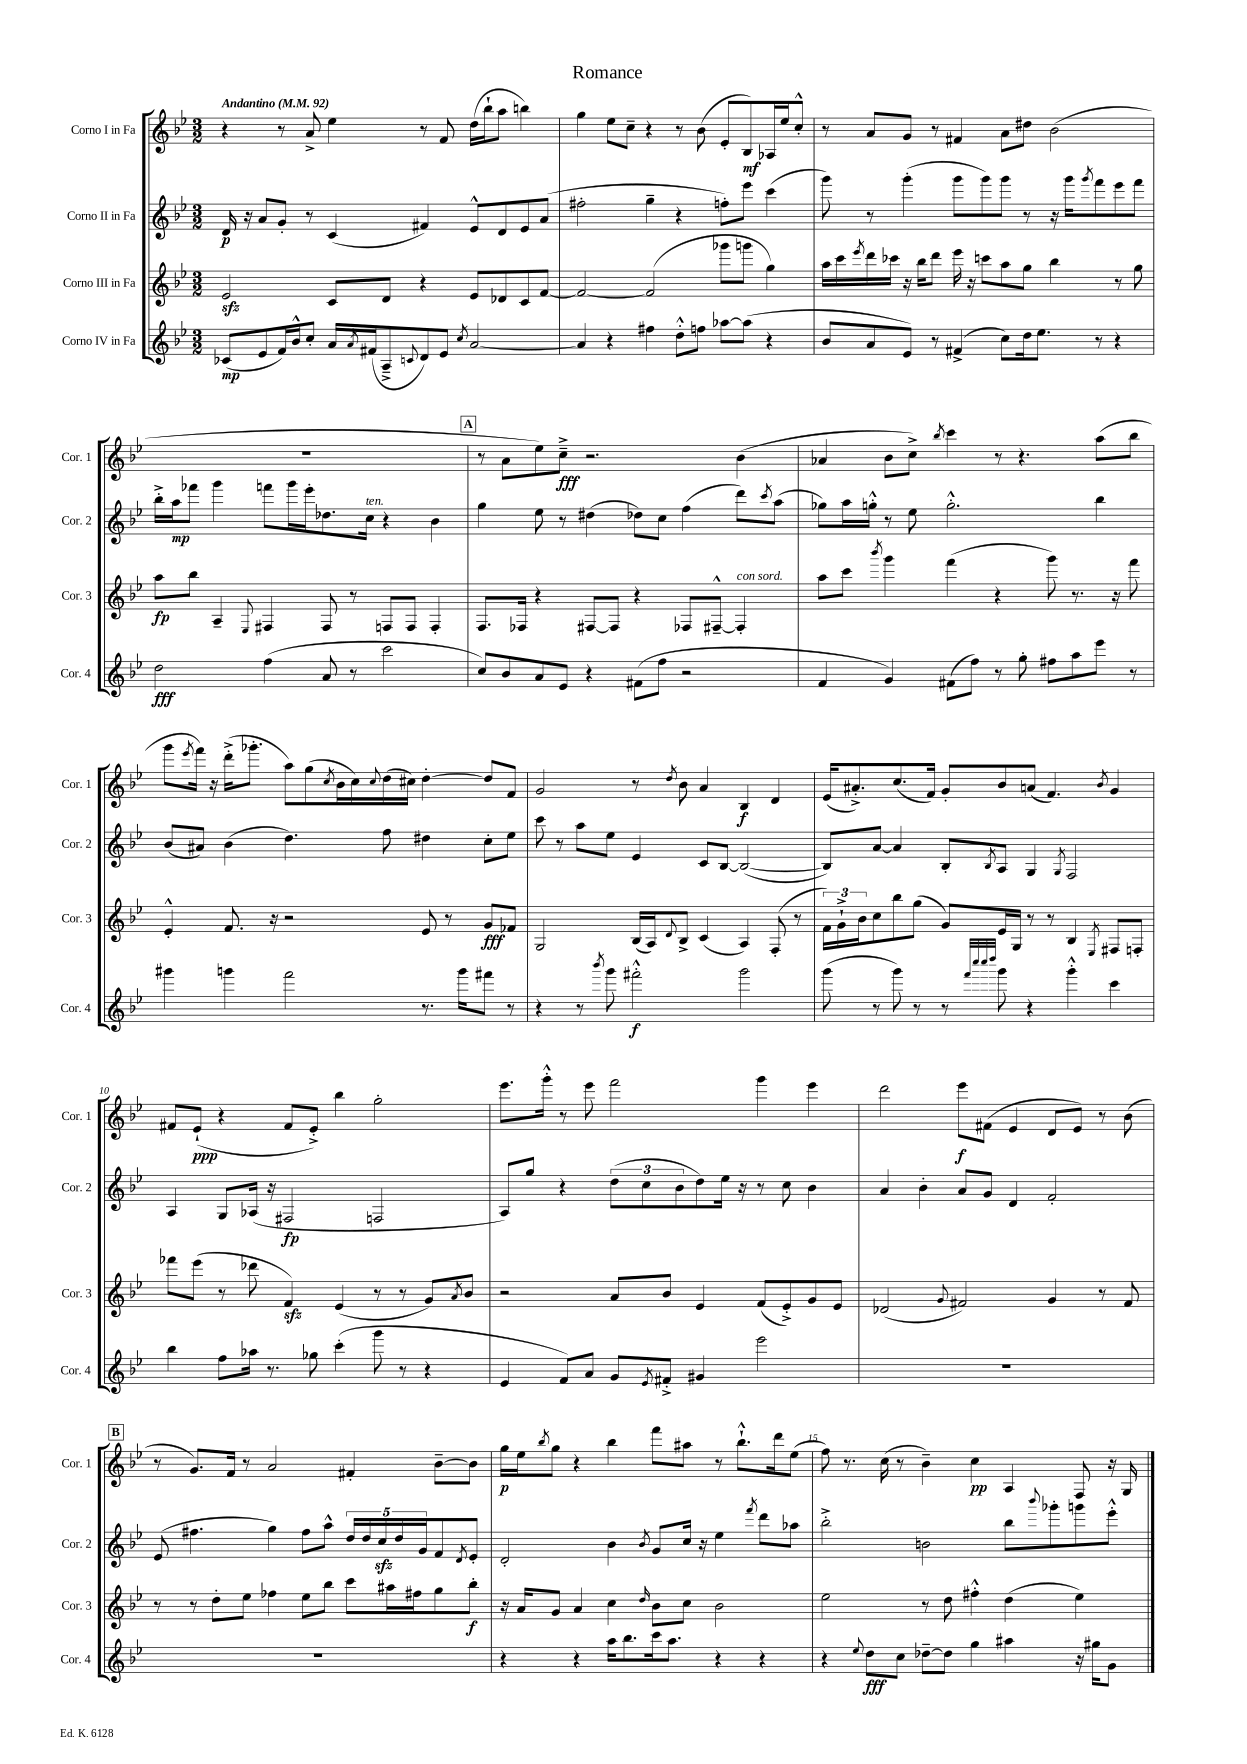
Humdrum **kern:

**kern	**dynam	**kern	**dynam	**kern	**dynam	**kern	**dynam
*part4	*part4	*part3	*part3	*part2	*part2	*part1	*part1
*staff4	*staff4	*staff3	*staff3	*staff2	*staff2	*staff1	*staff1
*I"Corno IV in Fa	*	*I"Corno III in Fa	*	*I"Corno II in Fa	*	*I"Corno I in Fa	*
*I'Cor. 4	*	*I'Cor. 3	*	*I'Cor. 2	*	*I'Cor. 1	*
*clefG2	*	*clefG2	*	*clefG2	*	*clefG2	*
*k[b-e-]	*	*k[b-e-]	*	*k[b-e-]	*	*k[b-e-]	*
*M3/2	*	*M3/2	*	*M3/2	*	*M3/2	*
*MM92	*	*MM92	*	*MM92	*	*MM92	*
=1	=1	=1	=1	=1	=1	=1	=1
!	!	!	!	!	!	!LO:TX:a:B:t=Andantino	!
(8c-X/L	mp	2e-zz/	.	16d/	p	4r	.
.	.	.	.	16r	.	.	.
8e-/	.	.	.	8a/L	.	.	.
16f/L)	.	.	.	8g'/J	.	8r	.
16b-^^/J	.	.	.	.	.	.	.
8cc'/J	.	.	.	8r	.	8a^/	.
16a/LL	.	8c/L	.	(4c/	.	4ee-\	.
8qa/	.	.	.	.	.	.	.
(16f#X/J	.	.	.	.	.	.	.
8A~^/	.	8d/J	.	.	.	.	.
8qqcn/	.	.	.	.	.	.	.
8d/)	.	4r	.	4f#X/)	.	8r	.
8e-/J	.	.	.	.	.	8f/	.
8qcc/	.	.	.	.	.	.	.
[2a/	.	8e-/L	.	8e-^^/L	.	(16dd\LL	.
.	.	.	.	.	.	16bb-`\J	.
.	.	8d-X/	.	8d/	.	8aa\J	.
.	.	8c/	.	8e-/	.	4bbn\)	.
.	.	[8f/J	.	(8a/J	.	.	.
=2	=2	=2	=2	=2	=2	=2	=2
4a/]	.	2f/_	.	2ff#X'\	.	4gg\	.
4r	.	.	.	.	.	8ee-\L	.
.	.	.	.	.	.	8cc~\J	.
4ff#X\	.	(2f/]	.	4gg~\	.	4r	.
8dd'^^\L	.	.	.	4r	.	8r	.
8ffn\J	.	.	.	.	.	(8b-\	.
[8aa-X\L	.	8ggg-X\L	.	8ffn'\L)	.	8e-'/L	.
(8aa-\J]	.	8gggn\J	.	8eee-\J	.	8B-/)	mf
4r	.	4gg\)	.	(4ccc\	.	16A-X/L	.
.	.	.	.	.	.	16ee-/J	.
.	.	.	.	.	.	8cc'^^/J	.
=3	=3	=3	=3	=3	=3	=3	=3
8b-/L	.	16aa\LL	.	8ggg\)	.	8r	.
.	.	16ccc\	.	.	.	.	.
.	.	8qeee-/	.	.	.	.	.
8a/	.	16ddd\	.	8r	.	8a/L	.
.	.	16ccc-X\JJ	.	.	.	.	.
8e-/J)	.	16r	.	(4ggg'\	.	8g/J	.
.	.	16bb-\KL	.	.	.	.	.
8r	.	8ddd\J	.	.	.	8r	.
(4f#X^/	.	16eee-\	.	8ggg\L	.	4f#X/	.
.	.	16r	.	.	.	.	.
.	.	8cccn\L	.	8ggg\)	.	.	.
8cc\L)	.	8aa\	.	8ggg\J	.	8a\L	.
16dd\k	.	8gg\J	.	8r	.	8dd#X\J	.
8.ee-\J	.	.	.	.	.	.	.
.	.	4bb-\	.	16r	.	(2b-\	.
.	.	.	.	16ggg\KL	.	.	.
.	.	.	.	8qggg/	.	.	.
8r	.	.	.	8fff\	.	.	.
4r	.	8r	.	8eee-\	.	.	.
.	.	8gg\	.	8fff\J	.	.	.
!!LO:LB:g=z
=4	=4	=4	=4	=4	=4	=4	=4
2dd\	fff	8aa\L	fp	16bb-'^\LL	.	1.r	.
.	.	.	.	16aa\J	mp	.	.
.	.	8bb-\J	.	8fff-X\J	.	.	.
.	.	4A~/	.	4ggg\	.	.	.
.	.	8qqE-/	.	.	.	.	.
(4ff\	.	4F#X/	.	8fffn\L	.	.	.
.	.	.	.	16ggg\L	.	.	.
.	.	.	.	16eee-'\J	.	.	.
8a/	.	8F#/	.	8.dd-X\	.	.	.
8r	.	8r	.	.	.	.	.
!	!	!	!	!LO:TX:a:i:t=ten.	!	!	!
.	.	.	.	16cc\Jk	.	.	.
2ccc\	.	8Fn/L	.	4r	.	.	.
.	.	8F/J	.	.	.	.	.
.	.	4F'/	.	4b-\	.	.	.
!!LO:REH:place=s1:t=A
=5	=5	=5	=5	=5	=5	=5	=5
8cc/L)	.	8.F/L	.	4gg\	.	8r	.
8b-/	.	.	.	.	.	8a\L	.
.	.	16F-X/Jk	.	.	.	.	.
8a/	.	4r	.	8ee-\	.	8ee-\)	.
8e-/J	.	.	.	8r	.	8cc~^\J	fff
4r	.	[8F#X/L	.	(4dd#X\	.	2.r	.
.	.	8F#/J]	.	.	.	.	.
(8f#X\L	.	4r	.	8dd-X\L)	.	.	.
8ff\J	.	.	.	8cc\J	.	.	.
2r	.	8F-X/L	.	(4ff\	.	.	.
.	.	[8F#X~^^/J	.	.	.	.	.
!	!	!LO:TX:a:i:t=con sord.	!	!	!	!	!
.	.	4F#'/]	.	8ddd\L)	.	(4b-\	.
.	.	.	.	8qccc/	.	.	.
.	.	.	.	(8aa\J	.	.	.
=6	=6	=6	=6	=6	=6	=6	=6
4f/	.	8aa\L	.	8gg-X\L)	.	4a-X/	.
.	.	8ccc\J	.	16aa\L	.	.	.
.	.	.	.	16ggn'^^\JJ	.	.	.
.	.	8qbbb-/	.	.	.	.	.
4g/)	.	4ggg\	.	8r	.	8b-\L	.
.	.	.	.	8ee-\	.	8cc^\J)	.
.	.	.	.	.	.	8qbb-/	.
(8f#X\L	.	(4fff\	.	2.gg'^^\	.	4ccc\	.
8ff\J)	.	.	.	.	.	.	.
8r	.	4r	.	.	.	8r	.
8gg'\	.	.	.	.	.	4.r	.
8ff#X\L	.	8ggg\)	.	.	.	.	.
8aa\	.	8.r	.	.	.	.	.
8eee-\J	.	.	.	4bb-\	.	(8aa\L	.
.	.	16r	.	.	.	.	.
8r	.	8fff\	.	.	.	8bb-\J	.
!!LO:LB:g=z
=7	=7	=7	=7	=7	=7	=7	=7
4ggg#X\	.	4e-'^^/	.	(8b-/L	.	8ggg\L	.
.	.	.	.	.	.	8qeee-/	.
.	.	.	.	8a#X/J)	.	16fff\Jk)	.
.	.	.	.	.	.	16r	.
4gggn\	.	8.f/	.	(4b-\	.	(16ddd'^\KL	.
.	.	.	.	.	.	8.ggg-X'\J	.
.	.	16r	.	.	.	.	.
2fff\	.	2r	.	4.dd\)	.	8aa\L)	.
.	.	.	.	.	.	(8gg\	.
.	.	.	.	.	.	8qcc/	.
.	.	.	.	.	.	16b-\L	.
.	.	.	.	.	.	16cc\)	.
.	.	.	.	.	.	8qqcc/	.
.	.	.	.	8ff\	.	(16dd\	.
.	.	.	.	.	.	16cc#X\JJ)	.
8.r	.	8e-/	.	4dd#X\	.	[4dd'\	.
.	.	8r	.	.	.	.	.
16ggg\KL	.	.	.	.	.	.	.
8fff#X\J	.	8g/L	fff	8cc'\L	.	8dd/L]	.
8r	.	8f-X/J	.	8ee-\J	.	8f/J	.
=8	=8	=8	=8	=8	=8	=8	=8
4r	.	2G/	.	8ccc\	.	2g/	.
.	.	.	.	8r	.	.	.
8r	.	.	.	8aa\L	.	.	.
8qbbb-/	.	.	.	.	.	.	.
8ggg\	.	.	.	8ee-\J	.	.	.
2fff#X'^^\	f	(16B-/LL	.	4e-/	.	8r	.
.	.	16A/J)	.	.	.	.	.
.	.	8qqd/	.	.	.	8qdd/	.
.	.	8B-^/J	.	.	.	8b-\	.
.	.	(4c/	.	8c/L	.	4a/	.
.	.	.	.	[8B-/J	.	.	.
2ggg\	.	4A/)	.	(2B-/_	.	4B-/	f
.	.	(8F'/	.	.	.	4d/	.
.	.	8r	.	.	.	.	.
=9	=9	=9	=9	=9	=9	=9	=9
(8ggg\	.	24f\LL)	.	8B-/L])	.	(16e-/KL	.
.	.	24g`^\	.	.	.	.	.
.	.	.	.	.	.	8.a#X'^/)	.
.	.	24b-\J	.	.	.	.	.
8r	.	8cc\	.	[8a/J	.	.	.
8ggg\)	.	8bb-\	.	4a/]	.	(8.cc/	.
8r	.	(8gg\J	.	.	.	.	.
.	.	.	.	.	.	16f/Jk)	.
8r	.	8g/L)	.	8B-'/L	.	8g'/L	.
32qqfff/LLL	.	.	.	.	.	.	.
32qqcccc/	.	.	.	.	.	.	.
32qqcccc/	.	.	.	.	.	.	.
32qqdddd/JJJ	.	.	.	8qB-/	.	.	.
8ggg\	.	16e-/L	.	8A/J	.	8b-/	.
.	.	16G/JJ	.	.	.	.	.
4r	.	8r	.	4G/	.	(8an/J	.
.	.	8r	.	.	.	4.f/)	.
.	.	.	.	8qG/	.	.	.
4ggg'^^\	.	4B-/	.	2F/	.	.	.
.	.	8qE-/	.	.	.	8qb-/	.
4ccc\	.	8F#X/L	.	.	.	4g/	.
.	.	8Fn'/J	.	.	.	.	.
!!LO:LB:g=z
=10	=10	=10	=10	=10	=10	=10	=10
4bb-\	.	8fff-X\L	.	4A/	.	8f#X/L	.
.	.	(8eee-\J	.	.	.	(8e-`/J	ppp
8ff\L	.	8r	.	8G/L	.	4r	.
16aa-X\Jk	.	8ddd-X\	.	(16A-X/Jk	.	.	.
8.r	.	.	.	16r	.	.	.
.	.	4fzz/)	.	2F#X/	fp	8f#/L	.
8gg-X\	.	.	.	.	.	8e-'^/J)	.
(4ccc'\	.	(4e-/	.	.	.	4bb-\	.
8ggg\	.	8r	.	2Fn/	.	2gg'\	.
8r	.	8r	.	.	.	.	.
4r	.	8g/L)	.	.	.	.	.
.	.	8qa/	.	.	.	.	.
.	.	8b-/J	.	.	.	.	.
=11	=11	=11	=11	=11	=11	=11	=11
4e-/	.	2r	.	8A/L)	.	8.eee-\L	.
.	.	.	.	8gg/J	.	.	.
.	.	.	.	.	.	16ggg'^^\Jk	.
8f/L)	.	.	.	4r	.	8r	.
8a/J	.	.	.	.	.	8eee-\	.
8g/L	.	8a/L	.	(12dd\L	.	2fff\	.
.	.	.	.	12cc\	.	.	.
8qe-/	.	.	.	.	.	.	.
8f#X'^/J	.	8b-/J	.	.	.	.	.
.	.	.	.	12b-\	.	.	.
4g#X/	.	4e-/	.	8dd\)	.	.	.
.	.	.	.	16ee-\Jk	.	.	.
.	.	.	.	16r	.	.	.
2eee-\	.	(8f/L	.	8r	.	4ggg\	.
.	.	8e-'^/)	.	8cc\	.	.	.
.	.	8g/	.	4b-\	.	4eee-\	.
.	.	8e-/J	.	.	.	.	.
=12	=12	=12	=12	=12	=12	=12	=12
1.r	.	(2d-X/	.	4a/	.	2ddd\	.
.	.	.	.	4b-'\	.	.	.
.	.	8qqg/	.	.	.	.	.
.	.	2f#X/)	.	8a/L	.	8eee-\L	f
.	.	.	.	8g/J	.	(8f#X\J	.
.	.	.	.	4d/	.	4e-/	.
.	.	4g/	.	2f'/	.	8d/L	.
.	.	.	.	.	.	8e-/J)	.
.	.	8r	.	.	.	8r	.
.	.	8f#/	.	.	.	(8b-\	.
!!LO:LB:g=z
!!LO:REH:place=s1:t=B
=13	=13	=13	=13	=13	=13	=13	=13
1.r	.	8r	.	(8e-/	.	8r	.
.	.	8r	.	4.ff#X\	.	8.g/L)	.
.	.	8dd'\L	.	.	.	.	.
.	.	.	.	.	.	16f/Jk	.
.	.	8ee-\J	.	.	.	8r	.
.	.	4ff-X\	.	4gg\)	.	2a/	.
.	.	8ee-\L	.	8ff#\L	.	.	.
.	.	8bb-\J	.	8aa^^\J	.	.	.
.	.	8ccc\L	.	20dd/LL	.	4f#X'/	.
.	.	.	.	20dd/	.	.	.
.	.	.	.	20cczz/	.	.	.
.	.	16aa#X\L	.	.	.	.	.
.	.	.	.	20dd/	.	.	.
.	.	16ff#X\J	.	.	.	.	.
.	.	.	.	20g/J	.	.	.
.	.	8gg\	.	8f/	.	[8b-~\L	.
.	.	.	.	8qd/	.	.	.
.	.	8bb-'\J	f	8e-'/J	.	8b-\J]	.
=14	=14	=14	=14	=14	=14	=14	=14
4r	.	16r	.	2d'/	.	16gg\LL	p
.	.	16a/KL	.	.	.	16ee-\J	.
.	.	.	.	.	.	8qbb-/	.
.	.	8g/J	.	.	.	8gg\J	.
4r	.	4a/	.	.	.	4r	.
16aa\KL	.	4cc\	.	4b-\	.	4bb-\	.
8.bb-\	.	.	.	.	.	.	.
.	.	16qqdd/	.	8qb-/	.	.	.
16ccc\k	.	8b-\L	.	8g/L	.	8fff\L	.
8.aa\J	.	.	.	.	.	.	.
.	.	8cc\J	.	16cc/Jk	.	8aa#X\J	.
.	.	.	.	16r	.	.	.
4r	.	2b-\	.	4ee-\	.	8r	.
.	.	.	.	.	.	8.bb-`^^\L	.
.	.	.	.	8qfff/	.	.	.
4r	.	.	.	8ddd\L	.	.	.
.	.	.	.	.	.	16ddd\k	.
.	.	.	.	8aa-X\J	.	(8ee-\J	.
=15	=15	=15	=15	=15	=15	=15	=15
4r	.	2ee-\	.	2bb-'^\	.	8ff\)	.
.	.	.	.	.	.	8.r	.
8qqee-/	.	.	.	.	.	.	.
8dd\L	fff	.	.	.	.	.	.
.	.	.	.	.	.	(16cc\	.
8cc\J	.	.	.	.	.	8r	.
[8dd-X~\L	.	8r	.	2bn\	.	4b-~\)	.
8dd-\J]	.	8dd\	.	.	.	.	.
4gg\	.	4ff#X'^^\	.	.	.	4cc\	pp
4aa#X\	.	(4dd\	.	8bb-\L	.	4A/	.
.	.	.	.	8qqbbb-/	.	.	.
.	.	.	.	8ggg-X'\	.	.	.
16r	.	4ee-\)	.	8gggn\	.	8F/	.
16gg#X\KL	.	.	.	.	.	.	.
8g\J	.	.	.	8eee-'^^\J	.	16r	.
.	.	.	.	.	.	16G/	.
==	==	==	==	==	==	==	==
*-	*-	*-	*-	*-	*-	*-	*-
